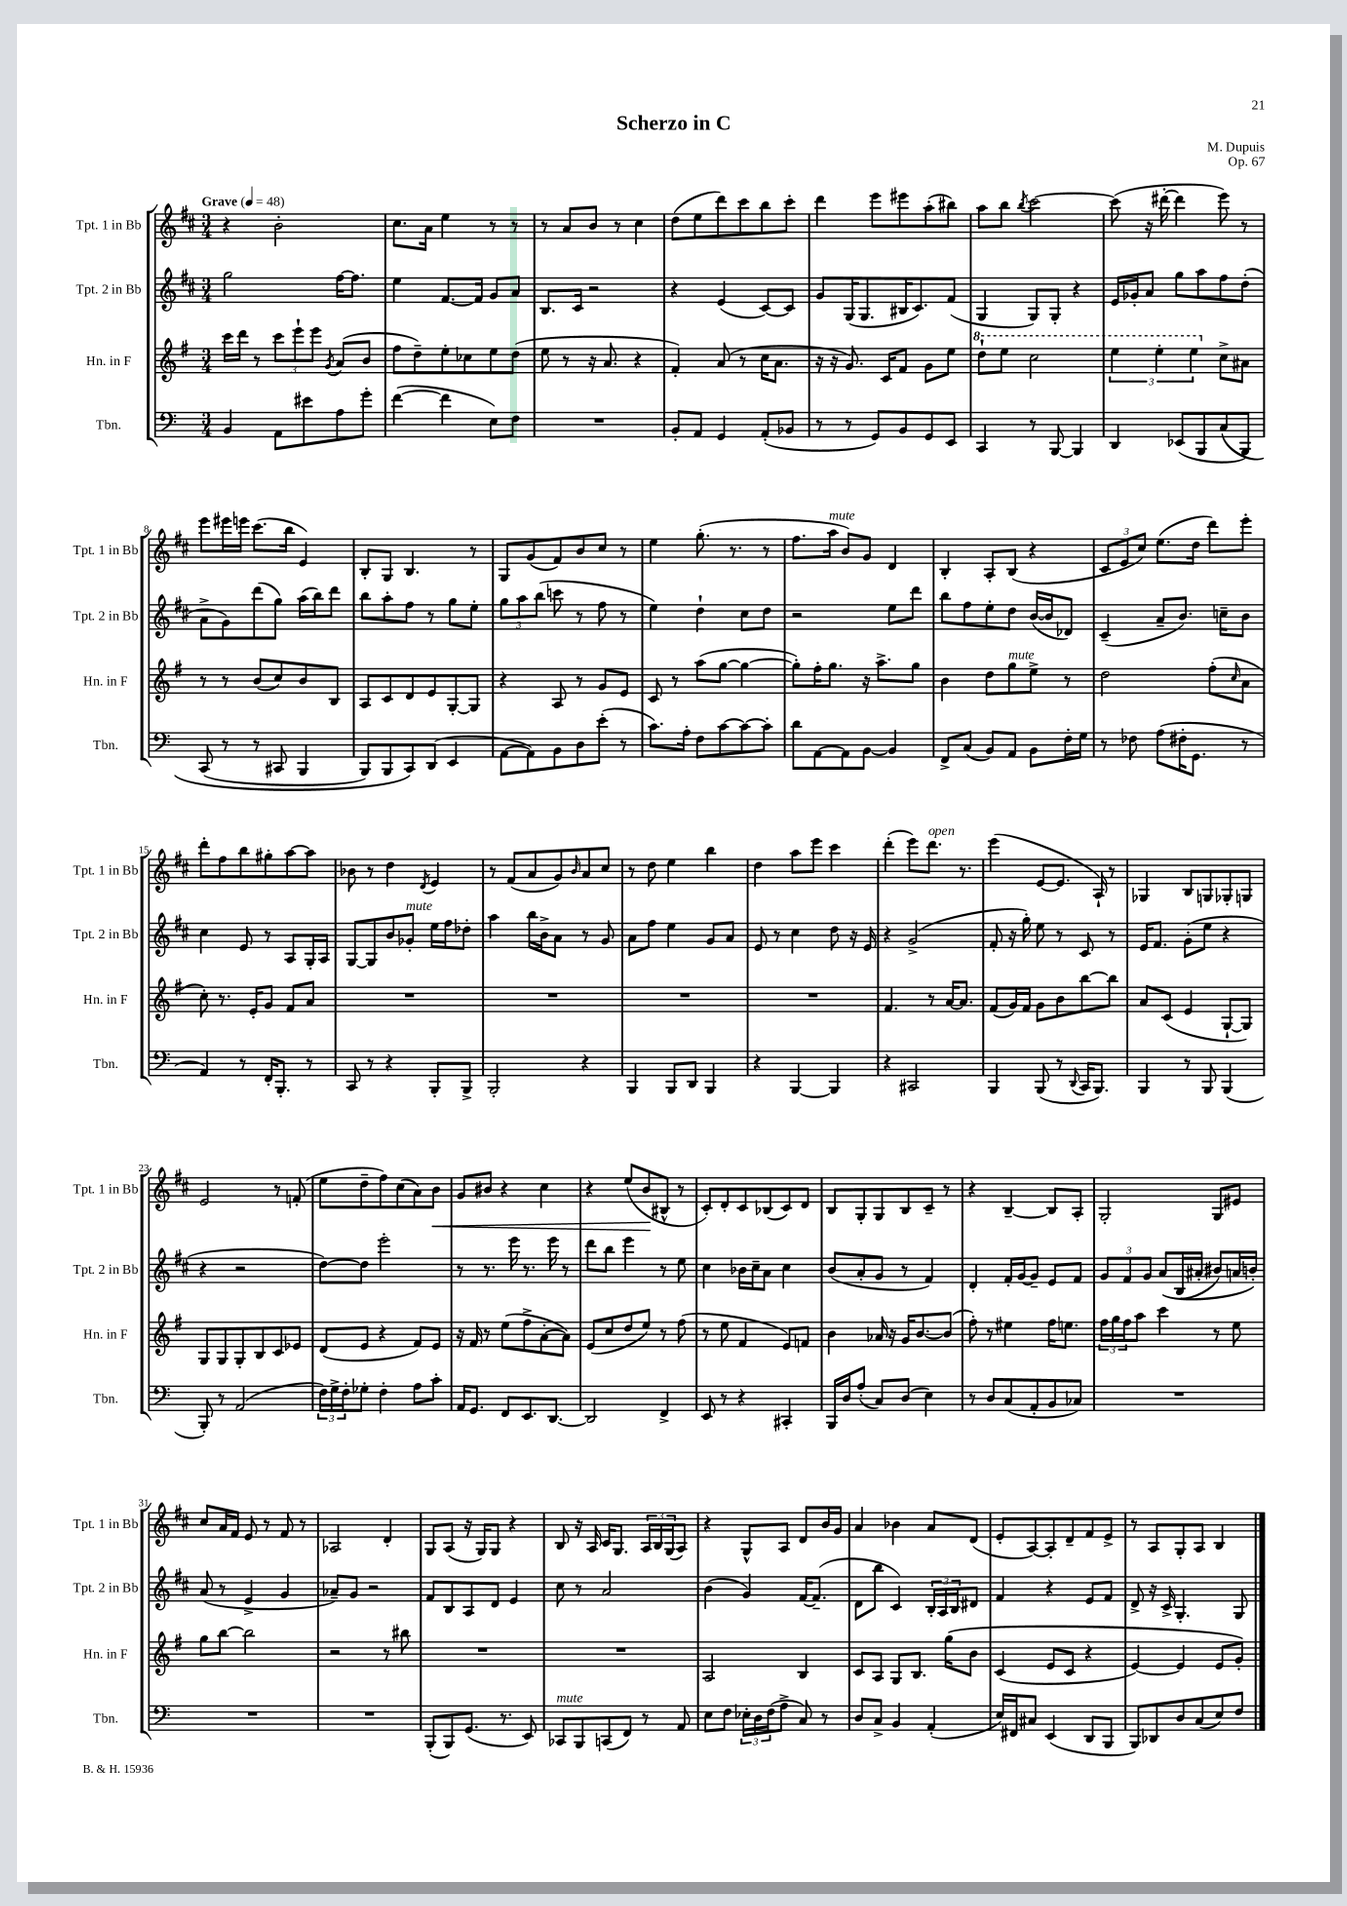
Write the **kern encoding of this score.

**kern	**kern	**kern	**kern	**dynam
*part4	*part3	*part2	*part1	*part1
*staff4	*staff3	*staff2	*staff1	*staff1
*I"Tbn.	*I"Hn. in F	*I"Tpt. 2 in Bb	*I"Tpt. 1 in Bb	*
*I'Tbn.	*I'Hn. in F	*I'Tpt. 2 in Bb	*I'Tpt. 1 in Bb	*
*clefF4	*clefG2	*clefG2	*clefG2	*
*k[]	*k[f#]	*k[f#c#]	*k[f#c#]	*
*M3/4	*M3/4	*M3/4	*M3/4	*
*MM48	*MM48	*MM48	*MM48	*
=1	=1	=1	=1	=1
!	!	!	!LO:TX:a:B:t=Grave	!
4BB/	16ccc\LL	2gg\	4r	.
.	16ddd\JJ	.	.	.
.	8r	.	.	.
8AA\L	12ccc\L	.	2b'\	.
.	12eee`\	.	.	.
8e#X\	.	.	.	.
.	12eee\J	.	.	.
.	8qg/	.	.	.
8A\	(8a/L	[16ff#\KL	.	.
.	.	8.ff#\J]	.	.
8g'\J	8b/J	.	.	.
=2	=2	=2	=2	=2
([4f\	8ff#\L	4ee\	8.cc#\L	.
.	8dd~\)	.	.	.
.	.	.	16a\Jk	.
4f\]	8ee'\	[8.f#/L	4ee\	.
.	8cc-X\	.	.	.
.	.	16f#/Jk]	.	.
8E\L)	8ee\	8g/L	8r	.
8F\J	(8dd\J	8a/J	8r	.
=3	=3	=3	=3	=3
2.r	8ee\	8.B/L	8r	.
.	8r	.	8a/L	.
.	.	16c#/Jk	.	.
.	16r	2r	8b/J	.
.	8.a/	.	.	.
.	.	.	8r	.
.	4r	.	4cc#\	.
=4	=4	=4	=4	=4
8BB'/L	4f#'/)	4r	(8dd\L	.
8AA/J	.	.	8ee\	.
4GG/	(8a/	(4e/	8ddd\)	.
.	8r	.	8ccc#\	.
(8AA'/L	16cc\KL	[8c#/L)	8bb\	.
.	8.a\J	.	.	.
8BB-X/J	.	8c#/J]	8ccc#'\J	.
=5	=5	=5	=5	=5
8r	16r	8g/L	4ddd\	.
.	16r	.	.	.
8r	8.g/)	(16G/K	.	.
.	.	8.G/	.	.
8GG/L)	.	.	8eee\L	.
.	16c/KL	.	.	.
8BB/	8f#/J	16B#X/K	8eee#X\	.
.	.	8.c#/)	.	.
8GG/	8g\L	.	(8aa'\	.
8EE/J	8ee\J	(8f#/J	8bb#X\J)	.
=6	=6	=6	=6	=6
*	*8va	*	*	*
4CC/	8ddd`\L	4G/	8aa\L	.
.	8eee\J	.	8bb\J	.
.	.	.	8qbb/	.
8r	2ccc\	8G/L)	[2ccc#\	.
[8BBB/	.	8G'/J	.	.
4BBB/]	.	4r	.	.
=7	=7	=7	=7	=7
4DD/	6eee\	16e/LL	(8ccc#\]	.
.	.	16g-X'/J	.	.
.	.	8a/J	16r	.
.	6eee'\	.	.	.
.	.	.	[16ddd#X'\	.
(8EE-X/L	.	8gg\L	4ddd#\]	.
.	6eee\	.	.	.
8BBB/	.	8aa\	.	.
*	*X8va	*	*	*
(8C/	8cc^\L	8ff#\	8eee\)	.
8BBB/J)	8a#X\J	(8dd'\J	8r	.
!!LO:LB:g=z
=8	=8	=8	=8	=8
(8CC/	8r	8a^\L	8eee\L	.
8r	8r	8g\)	16eee#X\L	.
.	.	.	16eeen\JJ	.
8r	(8b/L	(8ddd\	(8.ccc#\L	.
8CC#X/	8cc/)	8gg\J)	.	.
.	.	.	16bb\Jk	.
4BBB/	8b/	(16aa\LL	4e/)	.
.	.	16bb\J)	.	.
.	8B/J	8ddd\J	.	.
=9	=9	=9	=9	=9
8BBB/L)	8A/L	8bb\L	8B'/L	.
8BBB/	8c/	8aa'\	8G/J	.
8CC/)	8d/	8ff#\J	4.B/	.
(8DD/J	8e/	8r	.	.
4EE/	[8G'/	8gg\L	.	.
.	8G/J]	8ee'\J	8r	.
=10	=10	=10	=10	=10
[8AA\L	4r	12gg\L	8G/L	.
.	.	12aa\	.	.
8AA\])	.	.	(8g/	.
.	.	(12bb\J	.	.
8BB\	8A/	8cccn\	8f#/)	.
8D\	8r	8r	8b/	.
(8e'\J	8g/L	8ff#\	8cc#/J	.
8r	8e/J	8r	8r	.
=11	=11	=11	=11	=11
8.c\L)	8c/	4ee\)	4ee\	.
.	8r	.	.	.
16A'\Jk	.	.	.	.
8F\L	(8aa\L	4dd`\	(8.gg'\	.
[8c\	[8gg\J	.	.	.
.	.	.	8.r	.
8c\_	4gg\_	8cc#\L	.	.
8c'\J]	.	8dd\J	8r	.
=12	=12	=12	=12	=12
8d\L	8gg'\L])	2r	8.ff#\L	.
[8AA\	16ff#'\K	.	.	.
!	!	!	!LO:TX:a:i:t=mute	!
.	8.gg\J	.	16aa\Jk	.
8AA\]	.	.	8b/L)	.
[8BB\J	16r	.	8g/J	.
.	8.aa^\L	.	.	.
4BB/]	.	8ee\L	4d/	.
.	8gg\J	8ddd\J	.	.
=13	=13	=13	=13	=13
8FF^/L	4b\	8bb\L	4B'/	.
(8C/J	.	8ff#\	.	.
8BB/L)	8dd\L	8ee'\	8A'/L	.
!	!LO:TX:a:i:t=mute	!	!	!
8AA/J	8gg\	8dd\J	(8B/J	.
8BB\L	8ee^\J	([16b/LL	4r	.
.	.	16b/J]	.	.
16F'\L	8r	8d-X/J)	.	.
16G\JJ	.	.	.	.
=14	=14	=14	=14	=14
8r	2dd\	(4c#~/	12c#/L	.
.	.	.	12e/	.
8F-X\	.	.	.	.
.	.	.	12cc#/J)	.
(8A\L	.	8a~/L	(8.ee\L	.
16F#X'\K	.	8.b/J)	.	.
8.GG\J	.	.	16dd\Jk	.
.	(8ff#'\L	.	8ddd\L)	.
.	.	16ccn~\KL	.	.
.	16qqcc/	.	.	.
8r	8a\J	8b\J	8eee'\J	.
!!LO:LB:g=z
=15	=15	=15	=15	=15
4AA/)	8cc'\)	4cc#\	8ddd'\L	.
.	8.r	.	8ff#\	.
8r	.	8e/	8bb\	.
.	16e'/KL	.	.	.
16FF'/KL	8g/J	8r	8gg#X'\	.
8.BBB'/J	.	.	.	.
.	8f#/L	8A/L	[8aa\	.
8r	8a/J	16G'/L	8aa\J]	.
.	.	16A/JJ	.	.
=16	=16	=16	=16	=16
8CC/	2.r	[8G/L	8b-X\	.
8r	.	8G/]	8r	.
4r	.	8b/	4dd\	.
!	!	!LO:TX:a:i:t=mute	!	!
.	.	8g-X'/J	.	.
.	.	.	8qd/	.
8BBB'/L	.	16ee\LL	4e/	.
.	.	16ff#\J	.	.
8BBB^/J	.	8dd-X'\J	.	.
=17	=17	=17	=17	=17
2BBB'/	2.r	4aa\	8r	.
.	.	.	(8f#/L	.
.	.	16bb\LL	8a/	.
.	.	16b^\J	.	.
.	.	8a\J	8g/)	.
.	.	.	16qqb/	.
4r	.	8r	8a/	.
.	.	8g/	8cc#/J	.
=18	=18	=18	=18	=18
4BBB/	2.r	8a\L	8r	.
.	.	8ff#\J	8dd\	.
8BBB/L	.	4ee\	4ee\	.
8DD/J	.	.	.	.
4BBB/	.	8g/L	4bb\	.
.	.	8a/J	.	.
=19	=19	=19	=19	=19
4r	2.r	8e/	4dd\	.
.	.	8r	.	.
[4BBB/	.	4cc#\	8aa\L	.
.	.	.	8eee\J	.
4BBB/]	.	8dd\	4ccc#\	.
.	.	16r	.	.
.	.	16e/	.	.
=20	=20	=20	=20	=20
4r	4.f#/	4r	(4ddd'\	.
2CC#X/	.	(2g^/	8eee\L)	.
!	!	!	!LO:TX:a:i:t=open	!
.	8r	.	8.ddd\J	.
.	[16a/KL	.	.	.
.	8.a/J]	.	8.r	.
=21	=21	=21	=21	=21
4BBB/	(8f#/L	8f#'/	(4eee\	.
.	16g/L)	16r	.	.
.	16f#/JJ	16gg'\)	.	.
(8BBB/	8g\L	8ee\	[8e/L	.
8r	8b\	8r	8.e/J]	.
8qqDD/	.	.	.	.
16CC/KL	[8bb\	8c#/	.	.
8.BBB/J)	.	.	16A`/)	.
.	8bb\J]	8r	8r	.
=22	=22	=22	=22	=22
4BBB/	8a/L	16e/KL	4G-X/	.
.	.	8.f#/J	.	.
.	(8c/J	.	.	.
8r	4e/	(8g'\L	8B/L	.
8BBB/	.	8ee\J	8Gn/	.
(4BBB/	[8G`/L	4r	8G-X'/	.
.	8G/J])	.	8Gn/J	.
!!LO:LB:g=z
=23	=23	=23	=23	=23
8BBB'/)	8G/L	4r	2e/	.
8r	8G/	.	.	.
(2AA/	8G'/	2r	.	.
.	8B/	.	.	.
.	8c/	.	8r	.
.	8e-X/J	.	(8fn'/	.
=24	=24	=24	=24	=24
24F\LL)	(8d/L	[8dd\L)	8ee\L	.
24G^\	.	.	.	.
24F'\J	.	.	.	.
8G-X'\J	8e/J	8dd\J]	8dd~\	.
4F'\	4r	2eee'\	8ff#\)	.
.	.	.	(8cc#\	.
8A\L	8f#/L)	.	8a\)	.
!	!	!	!	!LO:HP:b
8c'\J	8e/J	.	8b\J	<
=25	=25	=25	=25	=25
16AA/KL	16r	8r	8g/L	.
8.GG/J	16f#/	.	.	.
.	8r	8.r	8b#X/J	.
8FF/L	(8ee\L	.	4r	.
.	.	16eee\	.	.
8.EE/	8ff#^\	8.r	.	.
.	[8a'\	.	4cc#\	.
[8.DD/J	.	16eee\	.	.
.	8a\J])	8r	.	.
=26	=26	=26	=26	=26
2DD/]	(8e/L	8ddd\L	4r	.
.	8cc/	8bb\J	.	.
.	8dd/	4eee\	(8ee/L	.
.	8ee/J)	.	8b/	.
4FF^/	8r	8r	8B#X^^/J	[
.	(8ff#\	8ee\	8r	.
=27	=27	=27	=27	=27
8EE/	8r	4cc#\	8c#'/L)	.
8r	8ee\	.	8d'/	.
4r	4f#/	16b-X\LL	8c#/	.
.	.	16cc#~\J	.	.
.	.	8a\J	(8B-X/	.
4CC#X'/	8e/L)	4cc#\	8c#/)	.
.	8fn/J	.	8d/J	.
=28	=28	=28	=28	=28
16BBB/LL	4b\	(8b/L	8B/L	.
16D/J	.	.	.	.
(8A'/J	.	8a'/	8G'/	.
8C/L)	16a-X/	8g/J	8G/	.
.	16r	.	.	.
(8D/J	16g/KL	8r	8B/	.
.	[8.b/	.	.	.
4E\)	.	4f#/)	8c#~/J	.
.	(8b/J]	.	8r	.
=29	=29	=29	=29	=29
8r	8ff#'\)	4d'/	4r	.
8D/L	8r	.	.	.
(8C/	4ee#X\	16f#'/LL	[4B~/	.
.	.	[16g/J	.	.
8AA'/	.	8g~/J]	.	.
8BB/	16ff#\KL	8e/L	8B/L]	.
.	8.een\J	.	.	.
8C-X/J)	.	8f#/J	8A'/J	.
=30	=30	=30	=30	=30
2.r	24ff#\LL	12g/L	2G'/	.
.	24gg\	.	.	.
.	24ff#\J	12f#/	.	.
.	8aa\J	.	.	.
.	.	12g/J	.	.
.	4ccc\	(8a/L	.	.
.	.	(16B/L	.	.
.	.	16a#X'/JJ	.	.
.	8r	8b#X/L)	8G/L	.
.	8ee\	16an/L	8e#X/J	.
.	.	16bn'/JJ)	.	.
!!LO:LB:g=z
=31	=31	=31	=31	=31
2.r	8gg\L	(8a/	8cc#/L	.
.	[8bb\J	8r	16a/L	.
.	.	.	16f#/JJ	.
.	2bb\]	4e^/	8e/	.
.	.	.	8r	.
.	.	4g/	8f#/	.
.	.	.	8r	.
=32	=32	=32	=32	=32
2.r	2r	8a-X~/L)	2A-X/	.
.	.	8g/J	.	.
.	.	2r	.	.
.	8r	.	4d'/	.
.	8bb#X\	.	.	.
=33	=33	=33	=33	=33
(8BBB'/L	2.r	8f#/L	8G/L	.
8BBB/)	.	8B/	(8A/J	.
(8.GG/J	.	8A/	16r	.
.	.	.	16G/KL)	.
.	.	8d/J	8G/J	.
8.r	.	.	.	.
.	.	4e/	4r	.
8EE/)	.	.	.	.
=34	=34	=34	=34	=34
!LO:TX:a:i:t=mute	!	!	!	!
8CC-X/L	2.r	8cc#\	8B/	.
8BBB/	.	8r	16r	.
.	.	.	16A/	.
(8CCn/	.	2a/	16c#/KL	.
.	.	.	8.G/J	.
8FF/J)	.	.	.	.
8r	.	.	24A/LL	.
.	.	.	24B/	.
.	.	.	(24G/J	.
8AA/	.	.	8A/J)	.
=35	=35	=35	=35	=35
8E\L	2A/	(4b\	4r	.
8F\J	.	.	.	.
24E-X'\LL	.	4g/)	8G^^/L	.
24D\	.	.	.	.
(24F\J	.	.	.	.
8A^\J	.	.	8A/J	.
8C/)	4B/	[16f#/KL	8d/L	.
.	.	(8.f#~/J]	.	.
8r	.	.	16b/L	.
.	.	.	16g/JJ	.
=36	=36	=36	=36	=36
8D/L	8c/L	8d\L	4a/	.
8C^/J	8A/J	8bb\J	.	.
4BB/	8G/L	4c#/)	4b-X\	.
.	8.B/J	.	.	.
(4AA'/	.	24B'/LL	8a/L	.
.	.	24A/	.	.
.	(16gg\KL	.	.	.
.	.	24B/J	.	.
.	8b\J	8d#X/J	(8d/J	.
=37	=37	=37	=37	=37
16E/LL)	(4c/	4f#/	8e'/L	.
16FF#X/J	.	.	.	.
8C#X/J	.	.	[8A/)	.
(4EE/	8e/L	4r	8A'/]	.
.	8c/J	.	8d~/	.
8DD/L	4r	8e/L	8f#/	.
8BBB/J	.	8f#/J	8e^/J	.
=38	=38	=38	=38	=38
8BBB/L)	[4e/)	8d^/	8r	.
8DD-X/	.	16r	8A/L	.
.	.	16c#^/	.	.
8D/	4e/]	4.G'/	8G'/	.
(8C/	.	.	8A/J	.
8E/)	8e/L	.	4B/	.
8F/J	8g'/J)	8G/	.	.
==	==	==	==	==
*-	*-	*-	*-	*-
